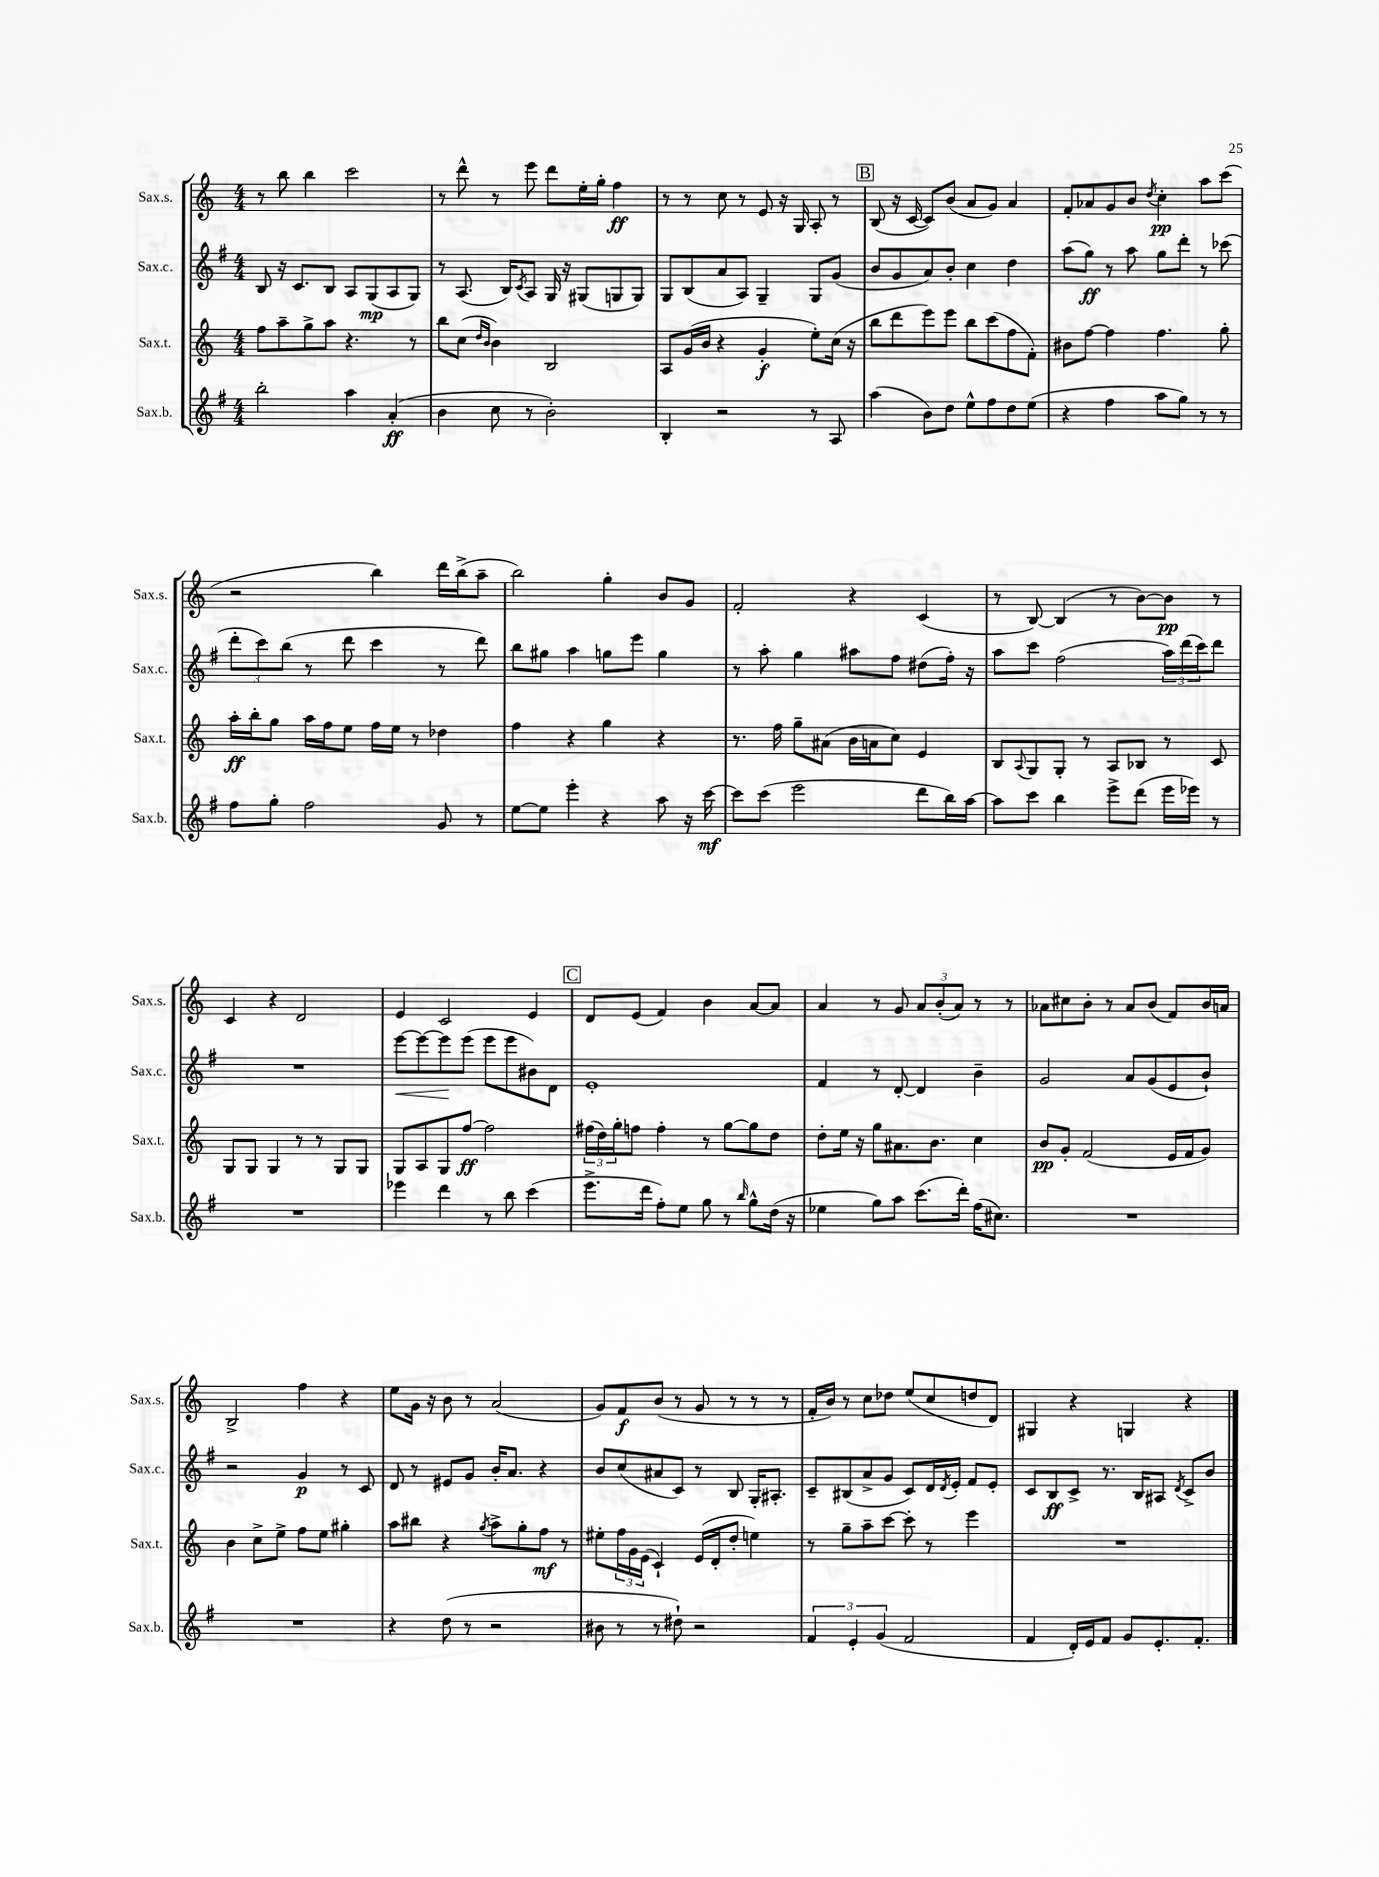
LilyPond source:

<<
\new StaffGroup <<
\new Staff = "s0" \with { instrumentName = "Sax.s." shortInstrumentName = "Sax.s." } {
    \clef treble \key c \major \numericTimeSignature \time 4/4
    r8 b''8 b''4 c'''2 |
    r8 d'''8-^ r8 e'''8 d'''8 e''16-. g''16-. f''4\ff |
    r8 r8 c''8 r8 e'8 r16 g16 a8-. r8 |
    \mark \markup { \box "B" } b8( r16 c'16~ c'8) b'8( a'8 g'8) a'4 |
    f'8-. aes'8 g'8 b'8 \acciaccatura { d''8 } c''4-.\pp a''8 c'''8( |
    r2 b''4) d'''16 b''16->( a''8-- |
    b''2) g''4-. b'8 g'8 |
    f'2-. r4 c'4( |
    r8 b8~) b4( r8 b'8~) b'8\pp r8 |
    c'4 r4 d'2 |
    e'4 c'2 e'4 |
    \mark \markup { \box "C" } d'8 e'8( f'4) b'4 a'8~ a'8 |
    a'4 r8 g'8 \tuplet 3/2 { a'8 b'8-.( a'8) } r8 r8 |
    aes'8 cis''8 b'8-. r8 aes'8 b'8( f'8) b'16 a'16 |
    b2-> f''4 r4 |
    e''8 g'16 r16 b'8 r8 a'2( |
    g'8) f'8\f b'8( r8 g'8 r8 r8 r8 |
    f'16-. b'16) r8 c''8 des''8 e''8( c''8 d''8 d'8) |
    gis4 r4 g4 r4 \bar "|." |
}
\new Staff = "s1" \with { instrumentName = "Sax.c." shortInstrumentName = "Sax.c." } {
    \clef treble \key g \major \numericTimeSignature \time 4/4
    b8 r16 c'8. b8 a8 g8\mp( a8 g8) |
    r8 a8.( b16) \acciaccatura { c'8 } a8 g16 r16 gis8( g8 g8) |
    g8 b8( a'8 a8) g4-- g8 g'8( |
    \mark \markup { \box "B" } b'8 g'8 a'8) b'8-. c''4 d''4 |
    a''8( g''8\ff) r8 a''8 g''8 d'''8-. r8 ces'''8( |
    \tuplet 3/2 { d'''8-. c'''8) b''8( } r8 d'''8 c'''4 r8 d'''8) |
    b''8 gis''8 a''4 g''8 e'''8 g''4 |
    r8 a''8-. g''4 ais''8 fis''8 dis''8( fis''16-.) r16 |
    a''8 c'''8 fis''2( \tuplet 3/2 { a''16) d'''16( c'''16) } d'''8 |
    R1 |
    e'''8~\< e'''8~ e'''8\! e'''8( e'''8 e'''8 bis'8) d'8 |
    \mark \markup { \box "C" } e'1-. |
    fis'4 r8 d'8~-. d'4 b'4-- |
    g'2 a'8 g'8( e'8 b'8-!) |
    r2 g'4\p r8 c'8 |
    d'8 r8 eis'8 g'8 b'16-. a'8. r4 |
    b'8 c''8( ais'8 c'8) r8 b8 g16-. ais8.-. |
    c'8-- bis8( a'8-> g'8 c'8) d'16 \acciaccatura { d'8 } e'16-. fis'8 e'8-. |
    c'8 b8\ff c'8-> r8. b16 ais8 \acciaccatura { d'8 } c'8-> b'8 \bar "|." |
}
\new Staff = "s2" \with { instrumentName = "Sax.t." shortInstrumentName = "Sax.t." } {
    \clef treble \key c \major \numericTimeSignature \time 4/4
    f''8 a''8-- g''8-> a''8 r4. r8 |
    b''8 c''8( \grace { d''16 b'16 } b'4) b2 |
    a8 g'16( b'16 r4 g'4-.\f e''8-.) c''16( r16 |
    \mark \markup { \box "B" } b''8 d'''8 e'''8) e'''8 b''8 c'''8( f''8 f'8-.) |
    bis'8 f''8~ f''4 f''4. g''8-. |
    a''16-.\ff b''16-. g''8 a''16 f''16 e''8 f''16 e''16 r8 des''4 |
    f''4 r4 g''4 r4 |
    r8. f''16 g''8-- ais'8( b'16 a'16 c''8) e'4 |
    b8 \appoggiatura { a8 } g8 g8-. r8 a8 bes8 r8 c'8 |
    g8 g8 g4 r8 r8 g8 g8 |
    g8 a8 g8 f''8~\ff f''2 |
    \mark \markup { \box "C" } \tuplet 3/2 { fis''16( d''16) g''16-. } f''8 f''4-. r8 g''8~ g''8 d''8 |
    d''8-. e''16 r16 g''8 ais'8. b'8. c''4 |
    b'8\pp g'8-. f'2( e'16 f'16 g'8) |
    b'4 c''8-> e''8-> f''8 e''8 gis''4-. |
    a''8 bis''8 r4 \acciaccatura { g''8 } a''8-> g''8-. f''8\mf r8 |
    eis''8-. \tuplet 3/2 { f''16 g'16 e'16( } c'4-!) e'16( d'16-. d''8-. e''4) |
    r8 g''8-- a''8-- c'''8~ c'''8-. r8 e'''4 |
    R1 \bar "|." |
}
\new Staff = "s3" \with { instrumentName = "Sax.b." shortInstrumentName = "Sax.b." } {
    \clef treble \key g \major \numericTimeSignature \time 4/4
    b''2-. a''4 a'4-.\ff( |
    b'4 c''8 r8 b'2-.) |
    b4-. r2 r8 a8 |
    \mark \markup { \box "B" } a''4( b'8) d''8 e''8-^ fis''8 d''8 e''8( |
    r4 fis''4 a''8 g''8) r8 r8 |
    fis''8 g''8-. fis''2 g'8 r8 |
    e''8~ e''8 e'''4-. r4 a''8 r16 c'''16~\mf |
    c'''8 c'''8( e'''2 d'''8 b''16) a''16~ |
    a''8 c'''8 b''4 e'''8-> d'''8( e'''16 ees'''16) r8 |
    R1 |
    ees'''4 d'''4 r8 b''8 c'''4( |
    \mark \markup { \box "C" } e'''8.-> d'''16 fis''8-.) e''8 g''8 r8 \grace { b''16 } g''8-^ d''16( r16 |
    ees''4 g''8) a''8 c'''8.( d'''16-.) fis''16( cis''8.) |
    R1 |
    R1 |
    r4 d''8( r8 r2 |
    bis'8 r8 r8 dis''8-!) r2 |
    \tuplet 3/2 { fis'4 e'4-. g'4( } fis'2 |
    fis'4 d'16-.) e'16 fis'8 g'8 e'8.-. fis'8.-. \bar "|." |
}
>>
>>
\layout { \context { \Score \remove "Bar_number_engraver" } }
